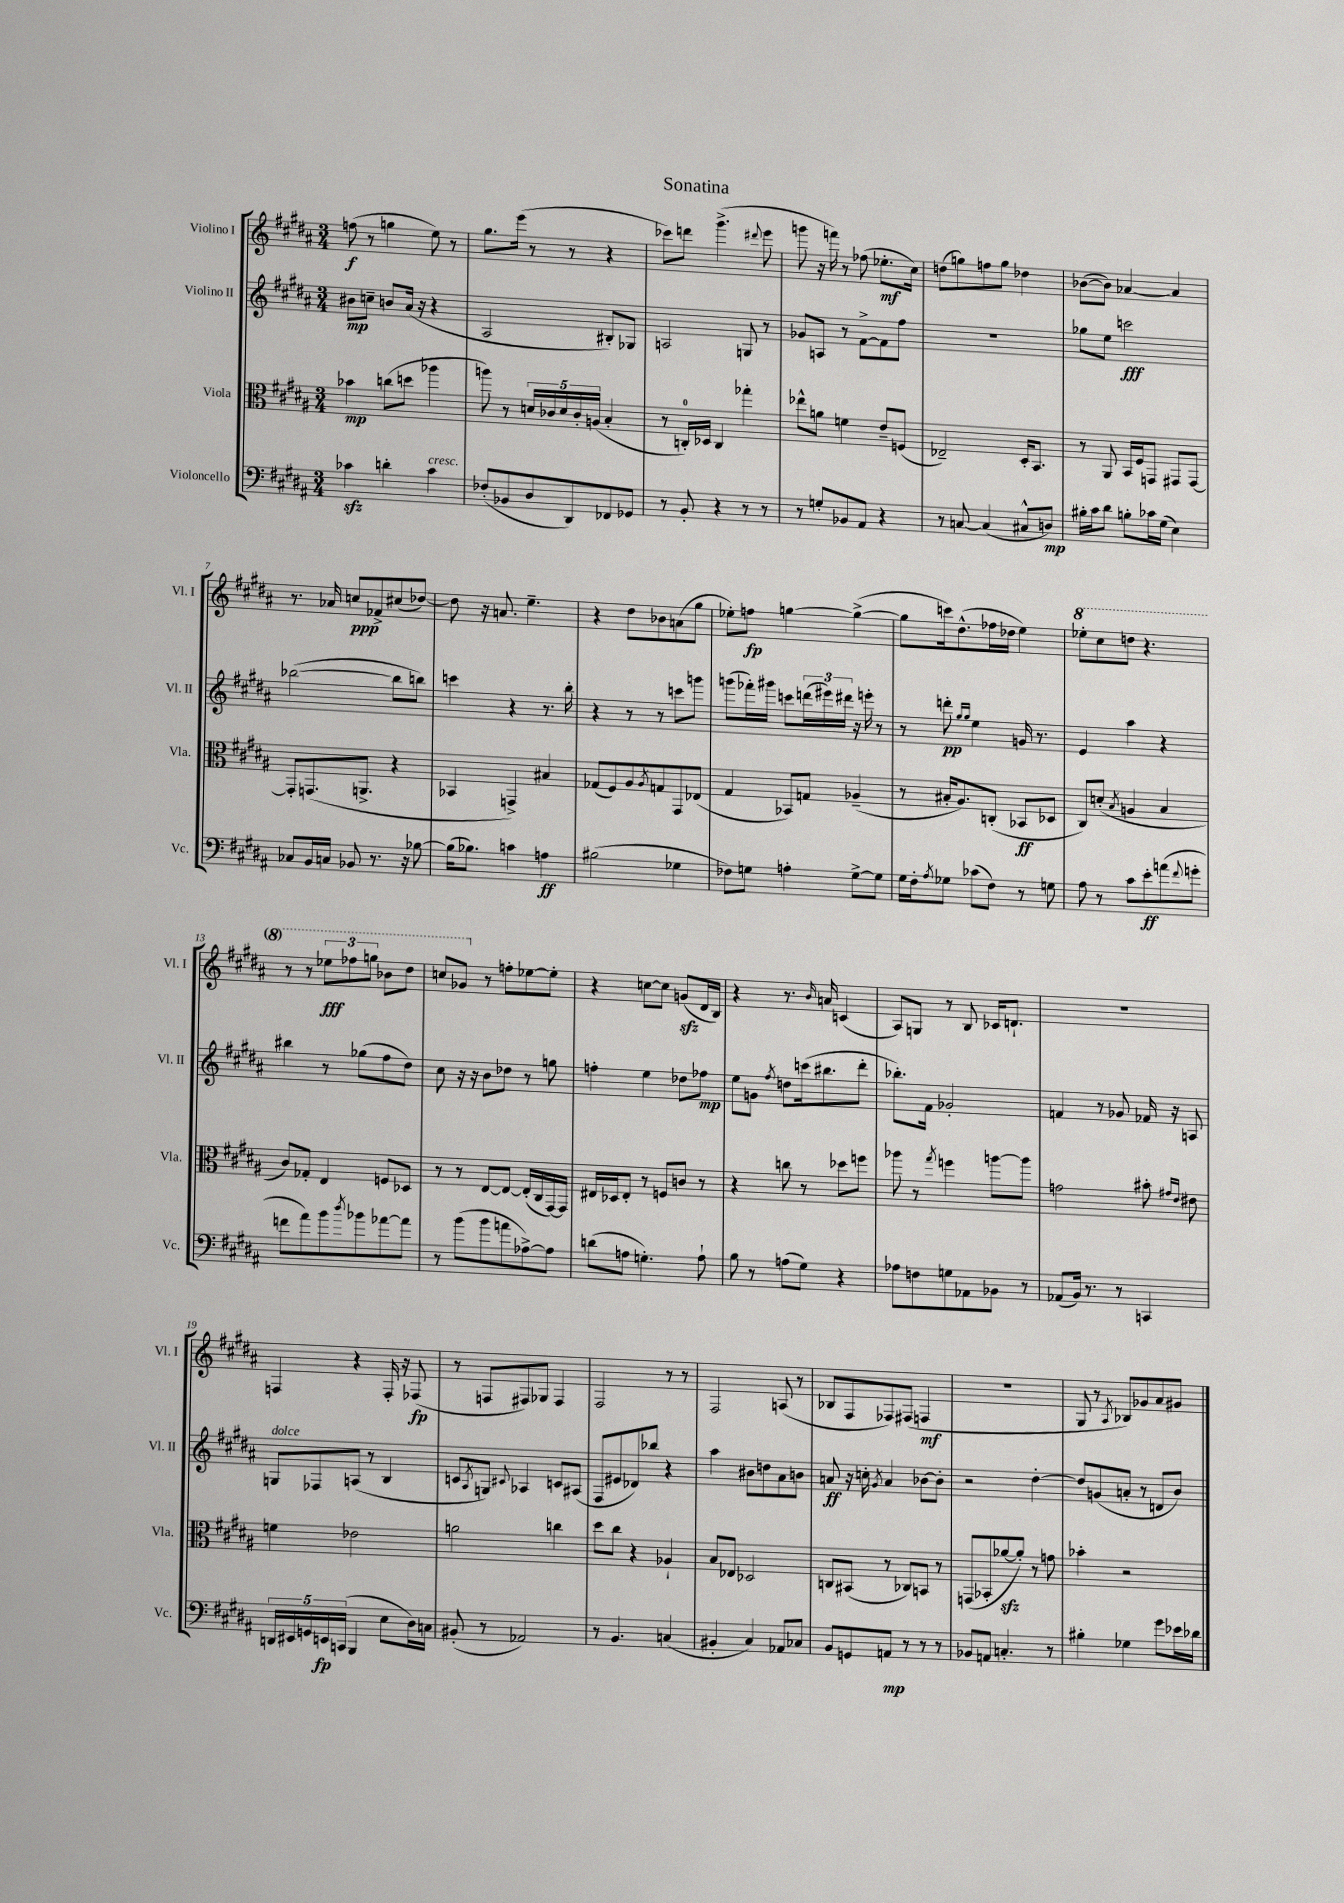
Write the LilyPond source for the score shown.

\header { title = "Sonatina" }
<<
\new StaffGroup <<
\new Staff = "s0" \with { instrumentName = "Violino I" shortInstrumentName = "Vl. I" } {
    \clef treble \key b \major \numericTimeSignature \time 3/4
    f''8\f( r8 g''4 e''8) r8 |
    gis''8. e'''16( r8 r8 r4 |
    ces'''8) d'''8 gis'''4.->( \appoggiatura { dis'''8 } e'''8 |
    g'''8 r16 f'''16) r8 fes''8( ees''8.-.\mf cis''16) |
    d''8( g''8) f''8 g''8 des''4 |
    bes'8~( bes'8) aes'4~ aes'4 |
    r8. aes'16 c''8\ppp fes'8-> cis''8( des''8~) |
    des''8 r16 a'8. e''4.-- |
    r4 dis''8 bes'8 a'8( gis''8 |
    ees''8-.) f''8\fp g''4~ g''4~->( |
    g''8 c'''16) dis''8.-^( fes''16 des''16 e''4) |
    \ottava #1 ees'''8-. cis'''8 d'''8 r4. |
    r8 r8 \tuplet 3/2 { ees'''8\fff fes'''8 g'''8 } bes''8 dis'''8 |
    c'''8 ges''8 \ottava #0 r8 f''8-. ees''8~ ees''8-. |
    r4 c''8~ c''8 g'8\sfz( dis'16 b16) |
    r4 r8. \grace { b'16 } a'16 c'4( |
    ais8) g8 r8 b8 ces'16 d'8.-! |
    R2. |
    f4 r4 f16-. r16 fes8\fp( |
    r8 f8 fis8) ges8 fis4 |
    fis2 r8 r8 |
    fis2 a8( r8 |
    bes8 fis8 fes8) fis8( f4\mf |
    R2. |
    gis8 r8 \acciaccatura { ais8 } bes8) ges'8 ais'8 gis'8 \bar "|." |
}
\new Staff = "s1" \with { instrumentName = "Violino II" shortInstrumentName = "Vl. II" } {
    \clef treble \key b \major \numericTimeSignature \time 3/4
    bis'8\mp c''8-- b'8 ais'16( r16 r4 |
    ais2 bis8-.) ges8 |
    a2 g8 r8 |
    ges'8 a8 r8 fis'8~-> fis'8 fis''8 |
    R2. |
    ges''8 e''8 c'''2\fff |
    bes''2~( bes''8 b''8) |
    c'''4 r4 r8. b''16-. |
    r4 r8 r8 c'''8 g'''8 |
    g'''8( fes'''16-.) gis'''16 c'''8 \tuplet 3/2 { d'''16( eis'''16) dis'''16 } r16 e'''16-. r8 |
    r8 d'''8-.\pp \grace { gis''16 gis''16 } e''4 g'16 r8. |
    e'4 ais''4 r4 |
    bis''4 r8 ges''8( fis''8 dis''8) |
    cis''8 r16 r16 b'8 des''8 r8 g''8 |
    f''4-. e''4 des''8 fes''8\mp |
    e''8 g'8 \acciaccatura { fis''8 } d''8 c'''16( bis''8. dis'''8-. |
    bes''8.-.) fis'16 ges'2-. |
    f'4 r8 ges'8 fes'16 r16 a8 |
    g8^\markup { \italic "dolce" } fes8 a8( r8 b4 |
    c'8 \acciaccatura { ais8 } g8) \appoggiatura { cis'8 } aes4 c'8 ais8( |
    fis8 eis'8 des'8) bes''8 r4 |
    ais''4 bis'8 d''8 ais'8 b'8 |
    a'8\ff r16 c''16-. \acciaccatura { gis'8 } a'4 bes'8~ bes'8-. |
    r2 dis''4~-. |
    dis''8 g'8( a'8-. r8 d'8 b'8) \bar "|." |
}
\new Staff = "s2" \with { instrumentName = "Viola" shortInstrumentName = "Vla." } {
    \clef alto \key b \major \numericTimeSignature \time 3/4
    bes'4\mp c''8( d''8 aes''4 |
    a''8) r8 \tuplet 5/4 { d'16 ces'16 d'16 ces'16-. a16( } b4-. |
    r8 c16-0-.) des16 c4 ges''4-. |
    ees''8-^ a'8 f'4 e'8-- f8( |
    ees2--) dis16-. b,8. |
    r8 ais,8 b,16 fis16 g,8 gis,8 gis,8~ |
    gis,8-. g,8.( a,8.-> r4 |
    bes,4 g,4->) bis4 |
    ges8( fis8) ais8 \acciaccatura { ais8 } g8 gis,8 ees8( |
    gis4 bes,8) g8 aes4--( |
    r8 bis16-. ais8.) c8-.( bes,8\ff des8 |
    cis8) d'8-.( \acciaccatura { b8 } a4 b4 |
    cis'8) ges8-. e4 f8 des8 |
    r8 r8 e8~ e8~ e16-.( cis16 gis,16~) gis,16 |
    eis16 des16 eis8-. r8 f8 c'8 r8 |
    r4 c''8 r8 des''8 f''8 |
    aes''8 r8 \acciaccatura { gis''8 } f''4 a''8~ a''8 |
    g'2 bis'8-. \grace { gis'16 e'16 } eis'8 |
    f'4 ees'2 |
    a'2 c''4 |
    dis''8 cis''8 r4 aes4-! |
    b8 ees8 des2 |
    c8 bis,8( r8 ces8) b,8 r8 |
    g,8( bes,8-. aes'8~\sfz aes'8-.) r8 g'8 |
    bes'4-. r2 \bar "|." |
}
\new Staff = "s3" \with { instrumentName = "Violoncello" shortInstrumentName = "Vc." } {
    \clef bass \key b \major \numericTimeSignature \time 3/4
    ces'4\sfz d'4-. ces'4^\markup { \italic "cresc." } |
    fes8-.( bes,8 dis8 dis,8) fes,8 ges,8 |
    r8 b,8-. r4 r8 r8 |
    r8 g8-. bes,8 ais,8 r4 |
    r8 c8~ c4( cis8-^ d8\mp) |
    bis16-. cis'16 dis'8 b8-. ces'16 gis16( e4) |
    ces8 b,16 c16 bes,8 r8. r16 bes8~ |
    bes16( bes8.) c'4 a4\ff |
    bis2( ges4 |
    fes8) g8 a4-. g8~-> g8 |
    gis16 fis16-. \acciaccatura { ais8 } ges8 ces'8( fis8) r8 g8 |
    ais8 r8 cis'8 e'8-.\ff a'8( \appoggiatura { fis'8 } g'8-. |
    f'8 ais'8) b'8 \acciaccatura { dis''8 } bes'8 aes'8~ aes'8 |
    r8 b'8( b'8 a'8 aes8~->) aes8 |
    d'8( a8 g4.-.) a8-! |
    b8 r8 a8( gis8) r4 |
    aes8 f8 g8 aes,8 bes,8 r8 |
    aes,8( b,16) r8. r8 c,4 |
    \tuplet 5/4 { d,16 eis,16 g,16 e,16\fp c,16( } b,,4 e8 dis16) c16 |
    bis,8-.( r8 aes,2) |
    r8 b,4. c4( |
    bis,4-. cis4) aes,8 ces8 |
    b,8 g,8 a,8\mp r8 r8 r8 |
    bes,8 a,8 c4.-. r8 |
    bis4-. ges4 gis'8 ees'16 des'16 \bar "|." |
}
>>
>>
